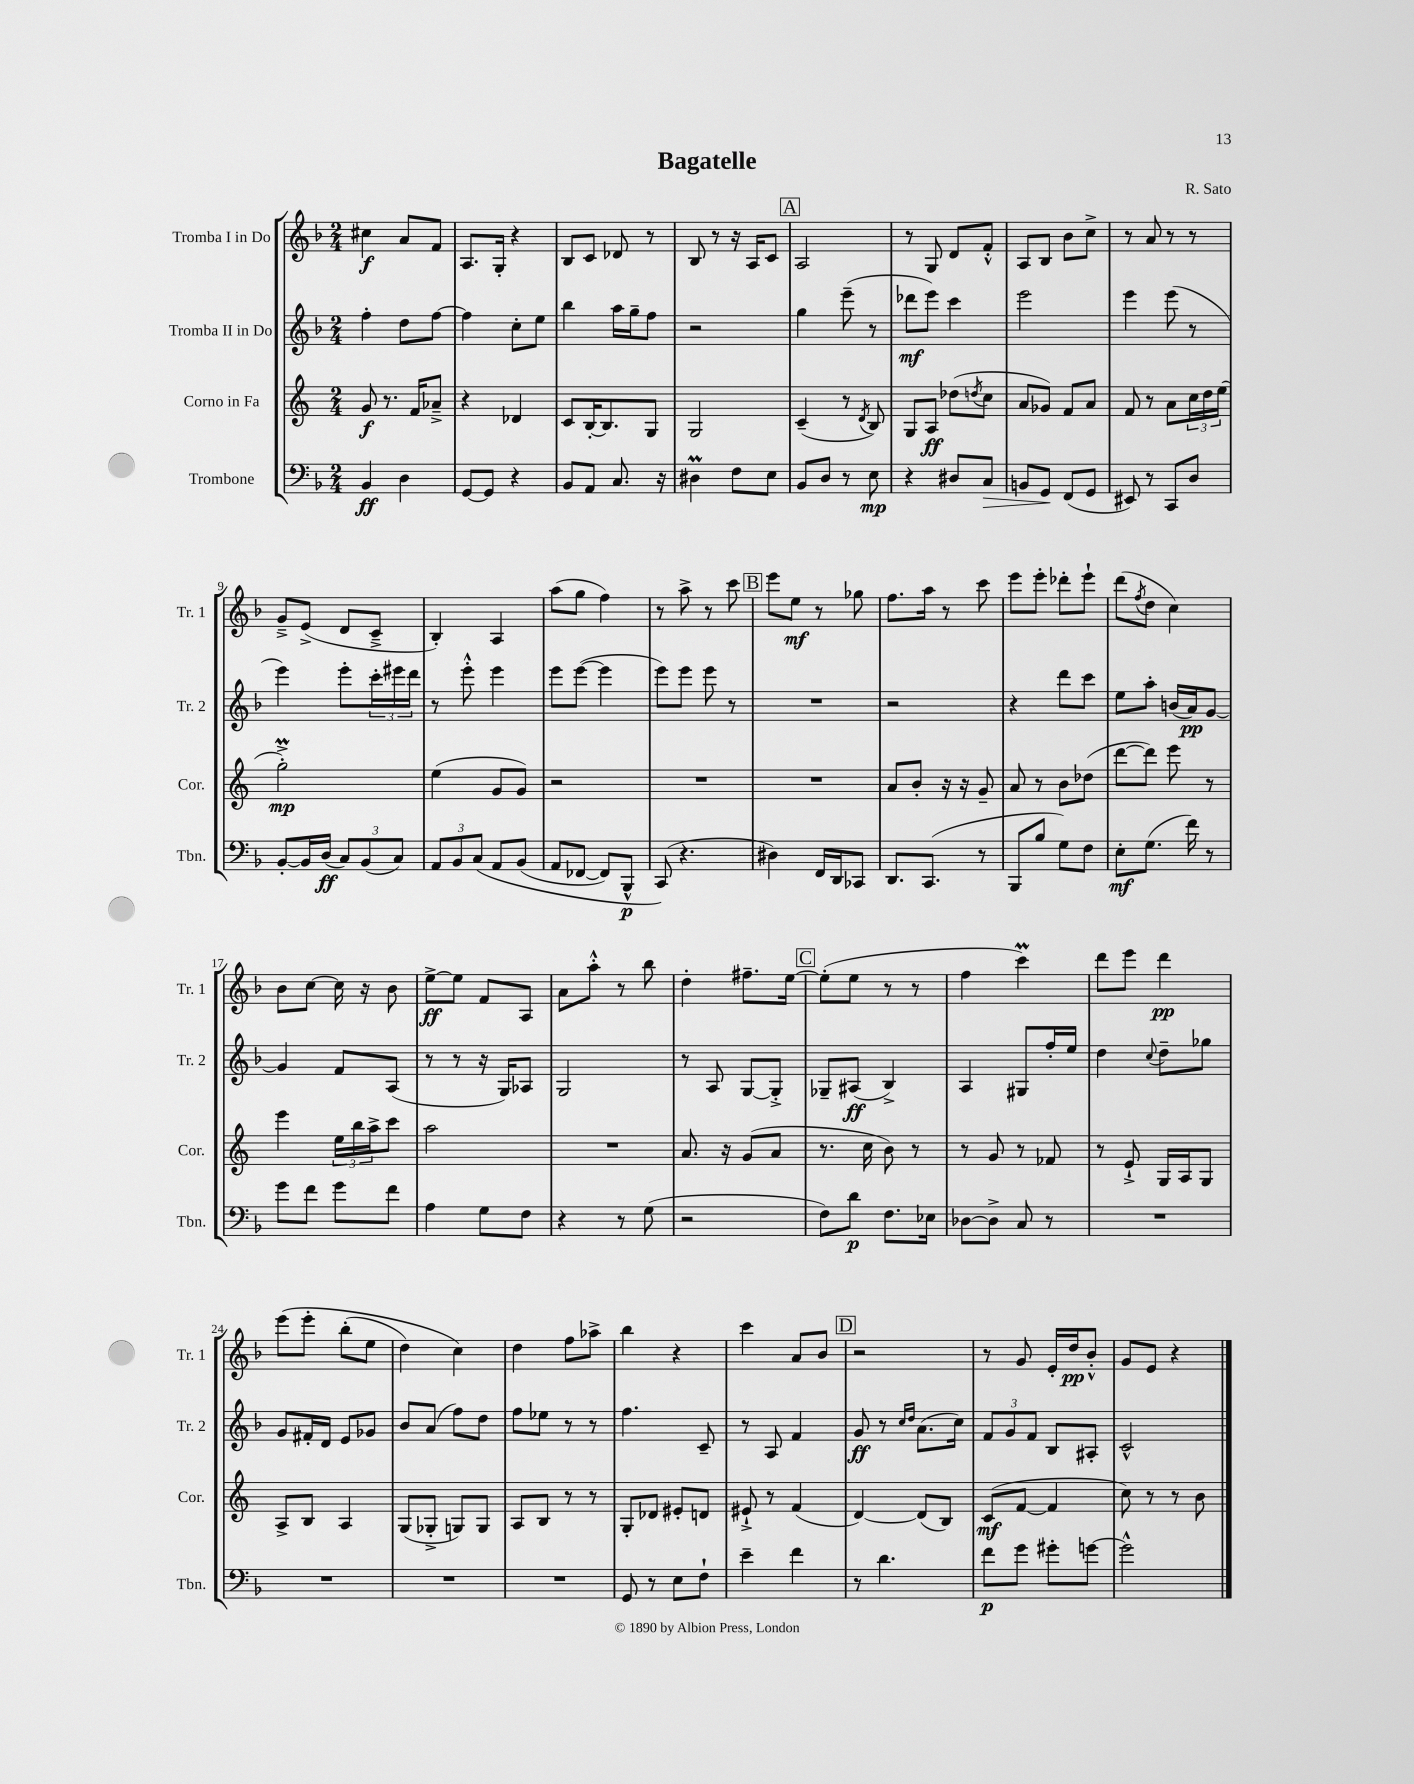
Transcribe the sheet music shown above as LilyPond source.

\header { title = "Bagatelle" composer = "R. Sato" }
<<
\new StaffGroup <<
\new Staff = "s0" \with { instrumentName = "Tromba I in Do" shortInstrumentName = "Tr. 1" } {
    \clef treble \key f \major \numericTimeSignature \time 2/4
    cis''4\f a'8 f'8 |
    a8. g16-. r4 |
    bes8 c'8 des'8 r8 |
    bes8 r8 r16 a16 c'8 |
    \mark \markup { \box "A" } a2 |
    r8 g8 d'8 f'8-.-^ |
    a8 bes8 bes'8 c''8-> |
    r8 a'8 r8 r8 |
    g'8---> e'8->( d'8 c'8---> |
    bes4-.) a4 |
    a''8( g''8 f''4) |
    r8 a''8-> r8 c'''8 |
    \mark \markup { \box "B" } e'''8 e''8\mf r8 ges''8 |
    f''8. a''16 r8 c'''8 |
    e'''8 e'''8-. des'''8-. e'''8-! |
    d'''8( \acciaccatura { f''8 } d''8 c''4) |
    bes'8 c''8~ c''16 r16 bes'8 |
    e''8~->\ff e''8 f'8 a8 |
    a'8 a''8-.-^ r8 bes''8 |
    d''4-. fis''8.-- e''16~ |
    \mark \markup { \box "C" } e''8-.( e''8 r8 r8 |
    f''4 c'''4\prall) |
    d'''8 e'''8 d'''4\pp |
    e'''8\( e'''8-. bes''8-.( e''8 |
    d''4) c''4\) |
    d''4 f''8 aes''8-> |
    bes''4 r4 |
    c'''4 a'8 bes'8 |
    \mark \markup { \box "D" } r2 |
    r8 g'8 e'16-. d''16\pp bes'8-.-^ |
    g'8 e'8 r4 \bar "|." |
}
\new Staff = "s1" \with { instrumentName = "Tromba II in Do" shortInstrumentName = "Tr. 2" } {
    \clef treble \key f \major \numericTimeSignature \time 2/4
    f''4-. d''8 f''8~ |
    f''4 c''8-. e''8 |
    bes''4 a''16 g''16-- f''8 |
    r2 |
    \mark \markup { \box "A" } g''4 e'''8--( r8 |
    des'''8\mf e'''8) c'''4 |
    e'''2 |
    e'''4 e'''8( r8 |
    e'''4) e'''8-. \tuplet 3/2 { c'''16-. eis'''16 d'''16 } |
    r8 e'''8-.-^ e'''4 |
    e'''8 e'''8~( e'''4 |
    e'''8) e'''8 e'''8 r8 |
    \mark \markup { \box "B" } R2 |
    r2 |
    r4 d'''8 c'''8 |
    e''8 a''8-. b'16( a'16\pp) g'8~ |
    g'4 f'8 a8( |
    r8 r8 r16 g16) aes8 |
    g2 |
    r8 a8 g8~ g8-.-> |
    \mark \markup { \box "C" } ges8-- ais8\ff( bes4->) |
    a4 gis8 f''16-. e''16 |
    d''4 \appoggiatura { c''8 } d''8-- ges''8 |
    g'8 fis'16-. d'16 e'8 ges'8 |
    bes'8 a'8( f''8) d''8 |
    f''8 ees''8 r8 r8 |
    f''4. c'8-- |
    r8 a8 f'4 |
    \mark \markup { \box "D" } g'8\ff r8 \grace { c''16 d''16 } a'8.( c''16) |
    \tuplet 3/2 { f'8 g'8 f'8 } bes8 ais8-. |
    c'2-^ \bar "|." |
}
\new Staff = "s2" \with { instrumentName = "Corno in Fa" shortInstrumentName = "Cor." } {
    \clef treble \key c \major \numericTimeSignature \time 2/4
    g'8\f r8. f'16 aes'8---> |
    r4 des'4 |
    c'8 b16~-. b8. g8 |
    g2 |
    \mark \markup { \box "A" } c'4--( r8 \acciaccatura { d'8 } b8) |
    g8 a8\ff des''8( \acciaccatura { d''8 } c''8 |
    a'8 ges'8) f'8 a'8 |
    f'8 r8 a'8 \tuplet 3/2 { c''16 d''16 e''16( } |
    g''2-.->\prall\mp) |
    e''4( g'8 g'8) |
    r2 |
    R2 |
    \mark \markup { \box "B" } R2 |
    a'8 b'8-. r16 r16 g'8-- |
    a'8 r8 b'8 des''8( |
    d'''8~ d'''8) e'''8 r8 |
    e'''4 \tuplet 3/2 { e''16 b''16 a''16-> } c'''8 |
    a''2 |
    R2 |
    a'8. r16 g'8( a'8 |
    \mark \markup { \box "C" } r8. c''16 b'8) r8 |
    r8 g'8 r8 fes'8 |
    r8 e'8-!-> g16 a16 g8 |
    a8-> b8 a4 |
    g8( ges8-.-> g8) g8 |
    a8 b8 r8 r8 |
    g8-. des'8 eis'8-. d'8 |
    eis'8-!-> r8 f'4( |
    \mark \markup { \box "D" } d'4~) d'8( b8) |
    c'8\mf( f'8~ f'4 |
    c''8) r8 r8 b'8 \bar "|." |
}
\new Staff = "s3" \with { instrumentName = "Trombone" shortInstrumentName = "Tbn." } {
    \clef bass \key f \major \numericTimeSignature \time 2/4
    bes,4\ff d4 |
    g,8~ g,8 r4 |
    bes,8 a,8 c8. r16 |
    dis4\prall f8 e8 |
    \mark \markup { \box "A" } bes,8 d8 r8 e8\mp |
    r4 dis8 c8\> |
    b,8 g,8\! f,8( g,8 |
    eis,8) r8 c,8 d8 |
    bes,8~-. bes,16 d16\ff( \tuplet 3/2 { c8) bes,8( c8) } |
    \tuplet 3/2 { a,8 bes,8 c8\( } a,8 bes,8( |
    a,8 fes,8~ fes,8) bes,,8-^\p |
    c,8(\) r4. |
    \mark \markup { \box "B" } dis4) f,16 d,16 ces,8 |
    d,8. c,8.( r8 |
    bes,,8 bes8 g8) f8 |
    e8-.\mf g8.( f'16) r8 |
    g'8 f'8 g'8 f'8 |
    a4 g8 f8 |
    r4 r8 g8( |
    r2 |
    \mark \markup { \box "C" } f8) d'8\p f8. ees16 |
    des8~ des8-> c8 r8 |
    R2 |
    R2 |
    R2 |
    R2 |
    g,8 r8 e8 f8-! |
    e'4-- f'4 |
    \mark \markup { \box "D" } r8 d'4. |
    f'8\p g'8 gis'8-. g'8~ |
    g'2-^ \bar "|." |
}
>>
>>
